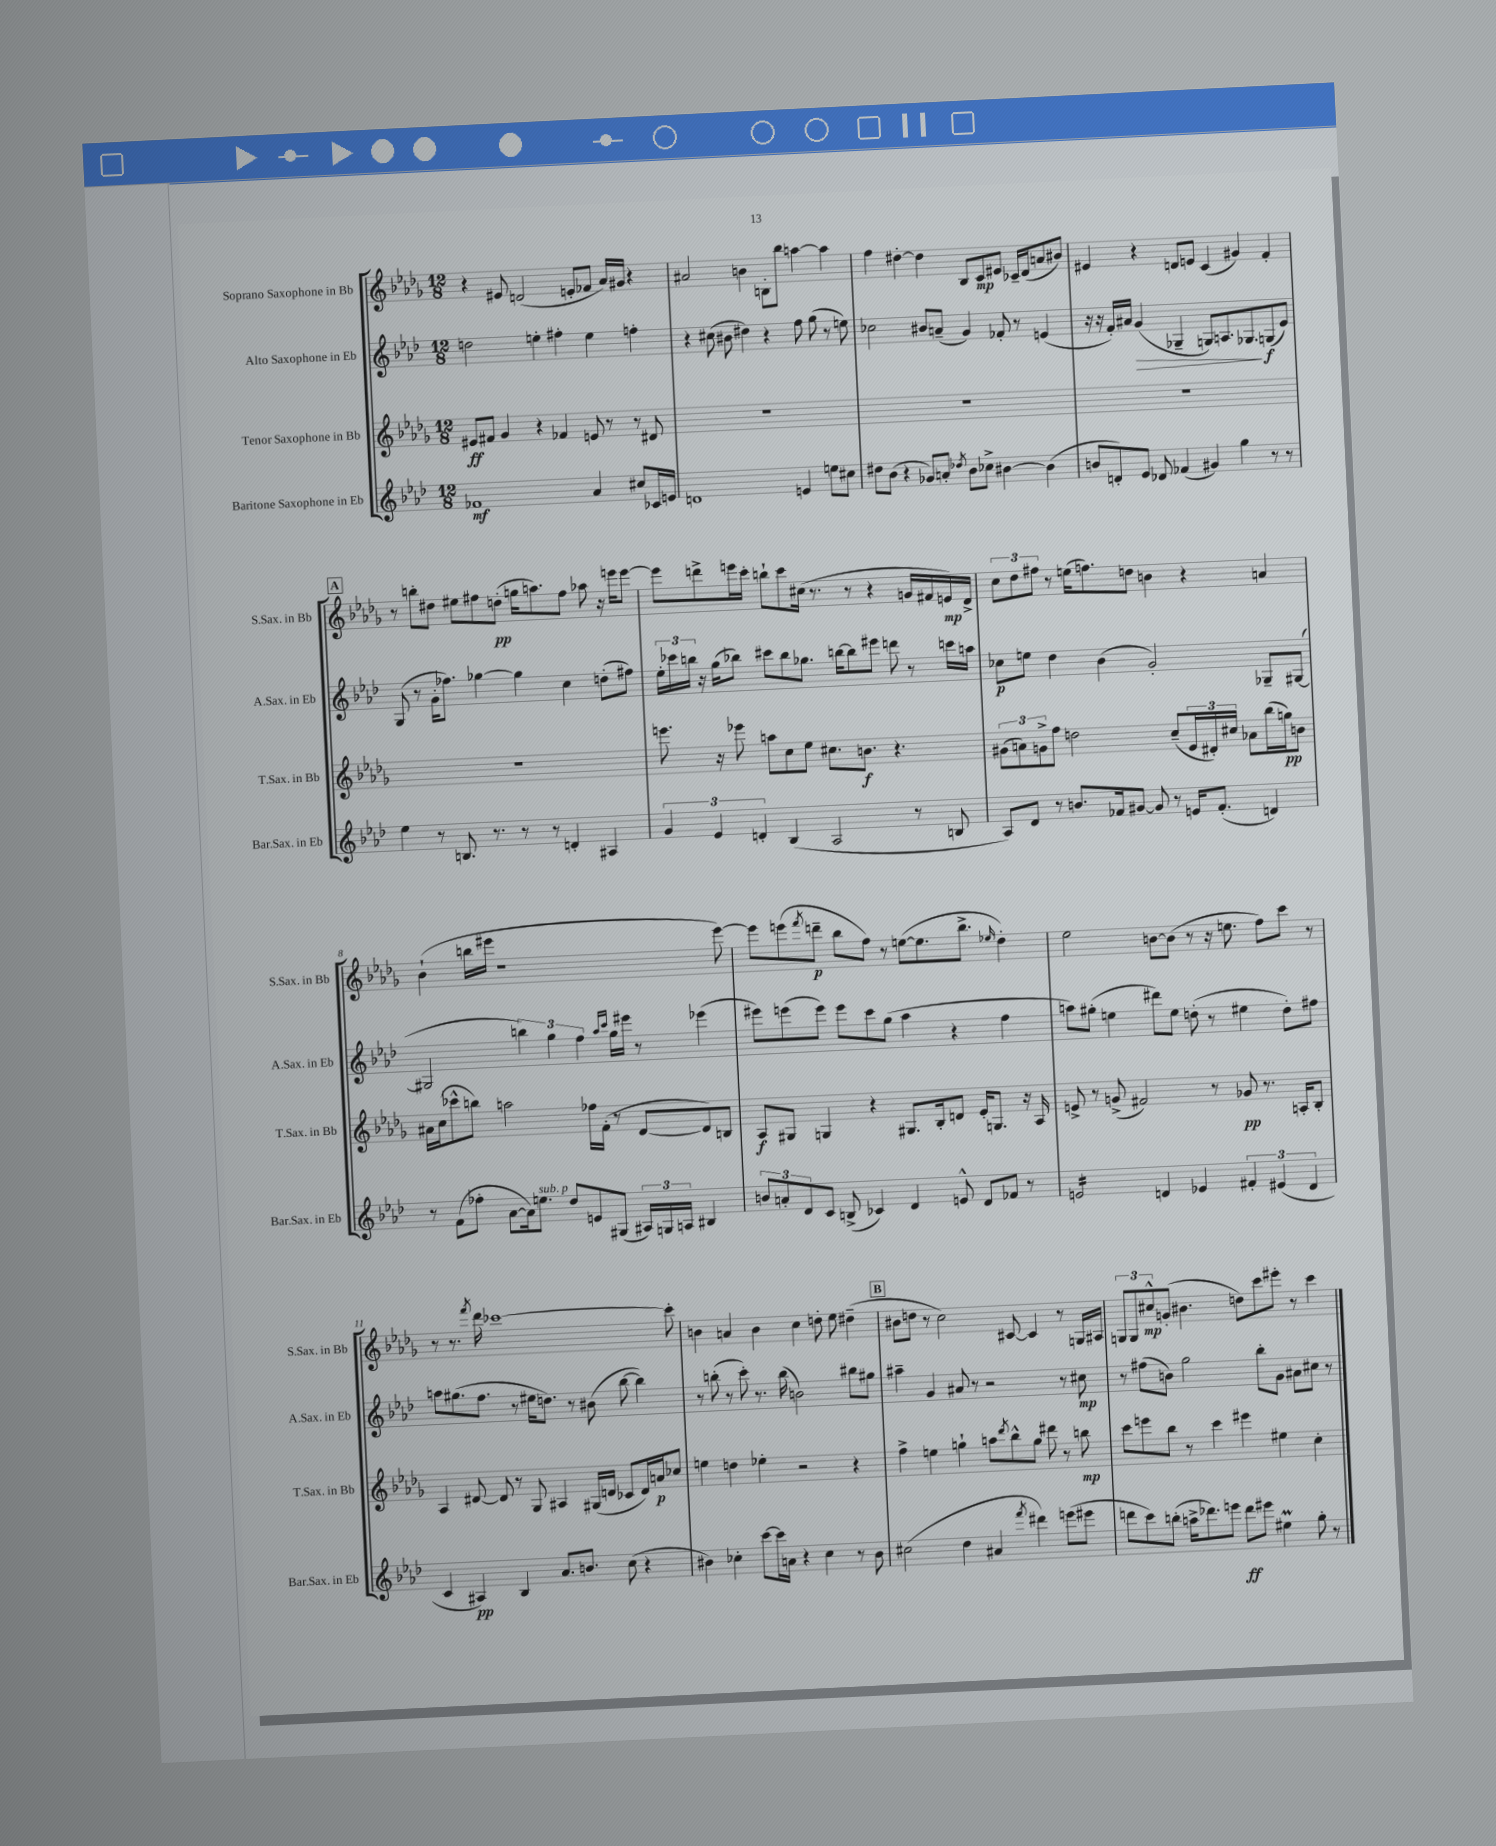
<<
\new StaffGroup <<
\new Staff = "s0" \with { instrumentName = "Soprano Saxophone in Bb" shortInstrumentName = "S.Sax. in Bb" } {
    \clef treble \key des \major \numericTimeSignature \time 12/8
    r4 eis'8 d'2( e'8-. fes'8 aes'16) gis'16 r4 |
    ais'2 b'4 b8-. bes''8 a''4~ a''4 |
    f''4 dis''4~-. dis''4 bes8 c'8\mp eis'8 ces'16-- des'16( a'8 bis'8) |
    eis'4 r4 d'8 e'8 c'4( gis'4) f'4-. |
    \mark \markup { \box "A" } r8 b''8-. dis''8 eis''8 fis''8 d''8-.\pp( g''16 a''8.) fis''8 aes''8 r16 e'''16 e'''8~ |
    e'''8 d'''8-> e'''16 c'''16-. b''8-! c'''8 cis''16( r8. r8 r4 g'16 fis'16 e'16\mp) des'16-> |
    \tuplet 3/2 { c''8 des''8 fis''8 } r8 e''16( f''8.) d''8 b'4 r4 a'4 |
    bes'4-!( b''16 eis'''16 r1 eis'''8~) |
    eis'''8 e'''8( \acciaccatura { f'''8 } d'''8--\p bes''8 f''8) r8 e''8~( e''8. bes''8.-> \grace { ees''16 } des''4-.) |
    ees''2 b'8~ b'8( r8 r16 e''8. f''8) c'''8 r8 |
    r8 r8. \acciaccatura { f'''8 } des'''16 ces'''1~ ces'''8-. |
    b'4 a'4 b'4 c''4 d''8-. ees''8 dis''4--( |
    \mark \markup { \box "B" } bis'8 d''8 r8 c''2) cis'8~ cis'4 r8 g16 ais16 |
    \tuplet 3/2 { g8 g8 cis''8-^\mp } g'8-.( bis'4. d''8) c'''8 eis'''8-. r8 c'''4 \bar "|." |
}
\new Staff = "s1" \with { instrumentName = "Alto Saxophone in Eb" shortInstrumentName = "A.Sax. in Eb" } {
    \clef treble \key aes \major \numericTimeSignature \time 12/8
    d''2 e''4-. fis''4-. e''4 f''4-. |
    r4 cis''8( bis'8 dis''4) r4 f''8 g''8( r8 e''8) |
    ces''2 bis'8 a'8--( g'4) fes'8-. r8 e'4( |
    r16 r16 f'16-.) ais'16 g'4\>( ges4-- g8) a8. ges8.\! g8\f( ees'8) |
    \mark \markup { \box "A" } g8( r8 g'16-. fes''8.) ges''4~ ges''4 c''4 d''8-.( fis''8) |
    \tuplet 3/2 { ees''16-. ces'''16 b''16 } r16 g''16( bes''8) cis'''8 bes''8 ges''8. b''16~ b''8 eis'''8 d'''8 r8 c'''16 a''16 |
    ces''8\p e''8 des''4 bes'4( g'2-.) ges8-- gis8~( |
    gis2 \tuplet 3/2 { b''4) g''4 f''4 } \grace { aes''16 c'''16 } g''16 eis'''16 r8 ees'''4( |
    eis'''8) e'''8( e'''8) e'''8 c'''8 g''8( aes''4 r4 f''4 |
    a''8) gis''8-.( e''4 dis'''8) e''8 d''8-.( r8 eis''4 d''8-.) fis''8 |
    a''8 gis''8.( f''8. r8 eis''16 d''8.) r8 bis'8( bes''8~ bes''4) |
    r8 b''8-.( r8 c'''8-.) r8. b''16( b'2) bis''8 gis''8 |
    \mark \markup { \box "B" } ais''4-- g'4 ais'8 r8 r2 r8 cis''8\mp |
    r8 fis''8( b'8) g''2 bes''8-. g'8 ais'8 cis''8 r8 \bar "|." |
}
\new Staff = "s2" \with { instrumentName = "Tenor Saxophone in Bb" shortInstrumentName = "T.Sax. in Bb" } {
    \clef treble \key des \major \numericTimeSignature \time 12/8
    eis'8\ff fis'8 ges'4 r4 fes'4 e'8 r8 r8 dis'8 |
    R1. |
    R1. |
    R1. |
    \mark \markup { \box "A" } R1. |
    e'''8. r16 ees'''8 a''8 c''8 ees''8 cis''8. b'8.\f r4. |
    \tuplet 3/2 { gis'8( a'8) g'8-> } f''8 d''2 c''8--( \tuplet 3/2 { ees'16 dis'16-.) cis''16 } aes'8 bes''16( g''16\pp) b'8 |
    ais'16 c''16( ces'''8-^ b''8) a''2 fes''16 f'16-.( r8 des'8~ des'8) b8 |
    aes8\f gis8 g4 r4 gis8. bes16-. d'8 ees'16-. g8. r16 aes16 |
    e'8-> r8 g'8->( fis'2) r8 ges'8\pp r8. a16-. bes8-. |
    aes4 dis'8~ dis'8 r8 ges8 ais4 gis16( d'16 ces'8 d'16) a'16\p ces''8 |
    e''4 d''4 ees''4-. r2 r4 |
    \mark \markup { \box "B" } f''4-> e''4 g''4-! a''8 \acciaccatura { des'''8 } bes''8-^ g''8 dis'''8 r8 b''8\mp |
    c'''8 e'''8 bes''8 r8 c'''4 eis'''4 eis''4 c''4-. \bar "|." |
}
\new Staff = "s3" \with { instrumentName = "Baritone Saxophone in Eb" shortInstrumentName = "Bar.Sax. in Eb" } {
    \clef treble \key aes \major \numericTimeSignature \time 12/8
    fes'1\mf aes'4 cis''8 ces'16 e'16 |
    d'1 e'4 e''8 cis''8 |
    dis''8 bes'8( r4 ges'8) a'8-. \acciaccatura { des''8 } bes'8 ces''8-> bis'4~ bis'4( |
    b'8 d'8-.) ees'8 des'8 fes'4( gis'4) g''4 r8 r8 |
    \mark \markup { \box "A" } ees''4 r8 b8. r8. r8 r8 d'4-. ais4 |
    \tuplet 3/2 { g'4 ees'4 d'4-. } bes4( aes2 r8 b8 |
    aes8) des'8 r8 b'8. fes'16 gis'8~ gis'8 r8 e'16 fes'8.-.( d'4) |
    r8 f'8( fes''8-. aes'8~ aes'16) e''8.^\markup { \italic "sub. p" } des''8 e'8 gis8( \tuplet 3/2 { ais16) g16 a16 } bis4 |
    \tuplet 3/2 { b'8 a'8-. des'8 } c'8 b8->( ces'4) des'4 e'8-^ des'8 fes'8 r8 |
    e'2:16 d'4 ees'4 \tuplet 3/2 { fis'4-. eis'4( d'4 } |
    c'4 ais4\pp) bes4 aes'8. b'8. c''8( r4 |
    bis'4) ces''4-. c'''8~ c'''16 a'16 r4 ces''4 r8 bis'8 |
    \mark \markup { \box "B" } cis''2( des''4 ais'4 \acciaccatura { f'''8 } dis'''4) e'''8( eis'''8 |
    d'''8 c'''8) b''8-.( a''16-> des'''8.) e'''8 des'''8\ff eis'''8 eis''4\prall g''8-. r8 \bar "|." |
}
>>
>>
